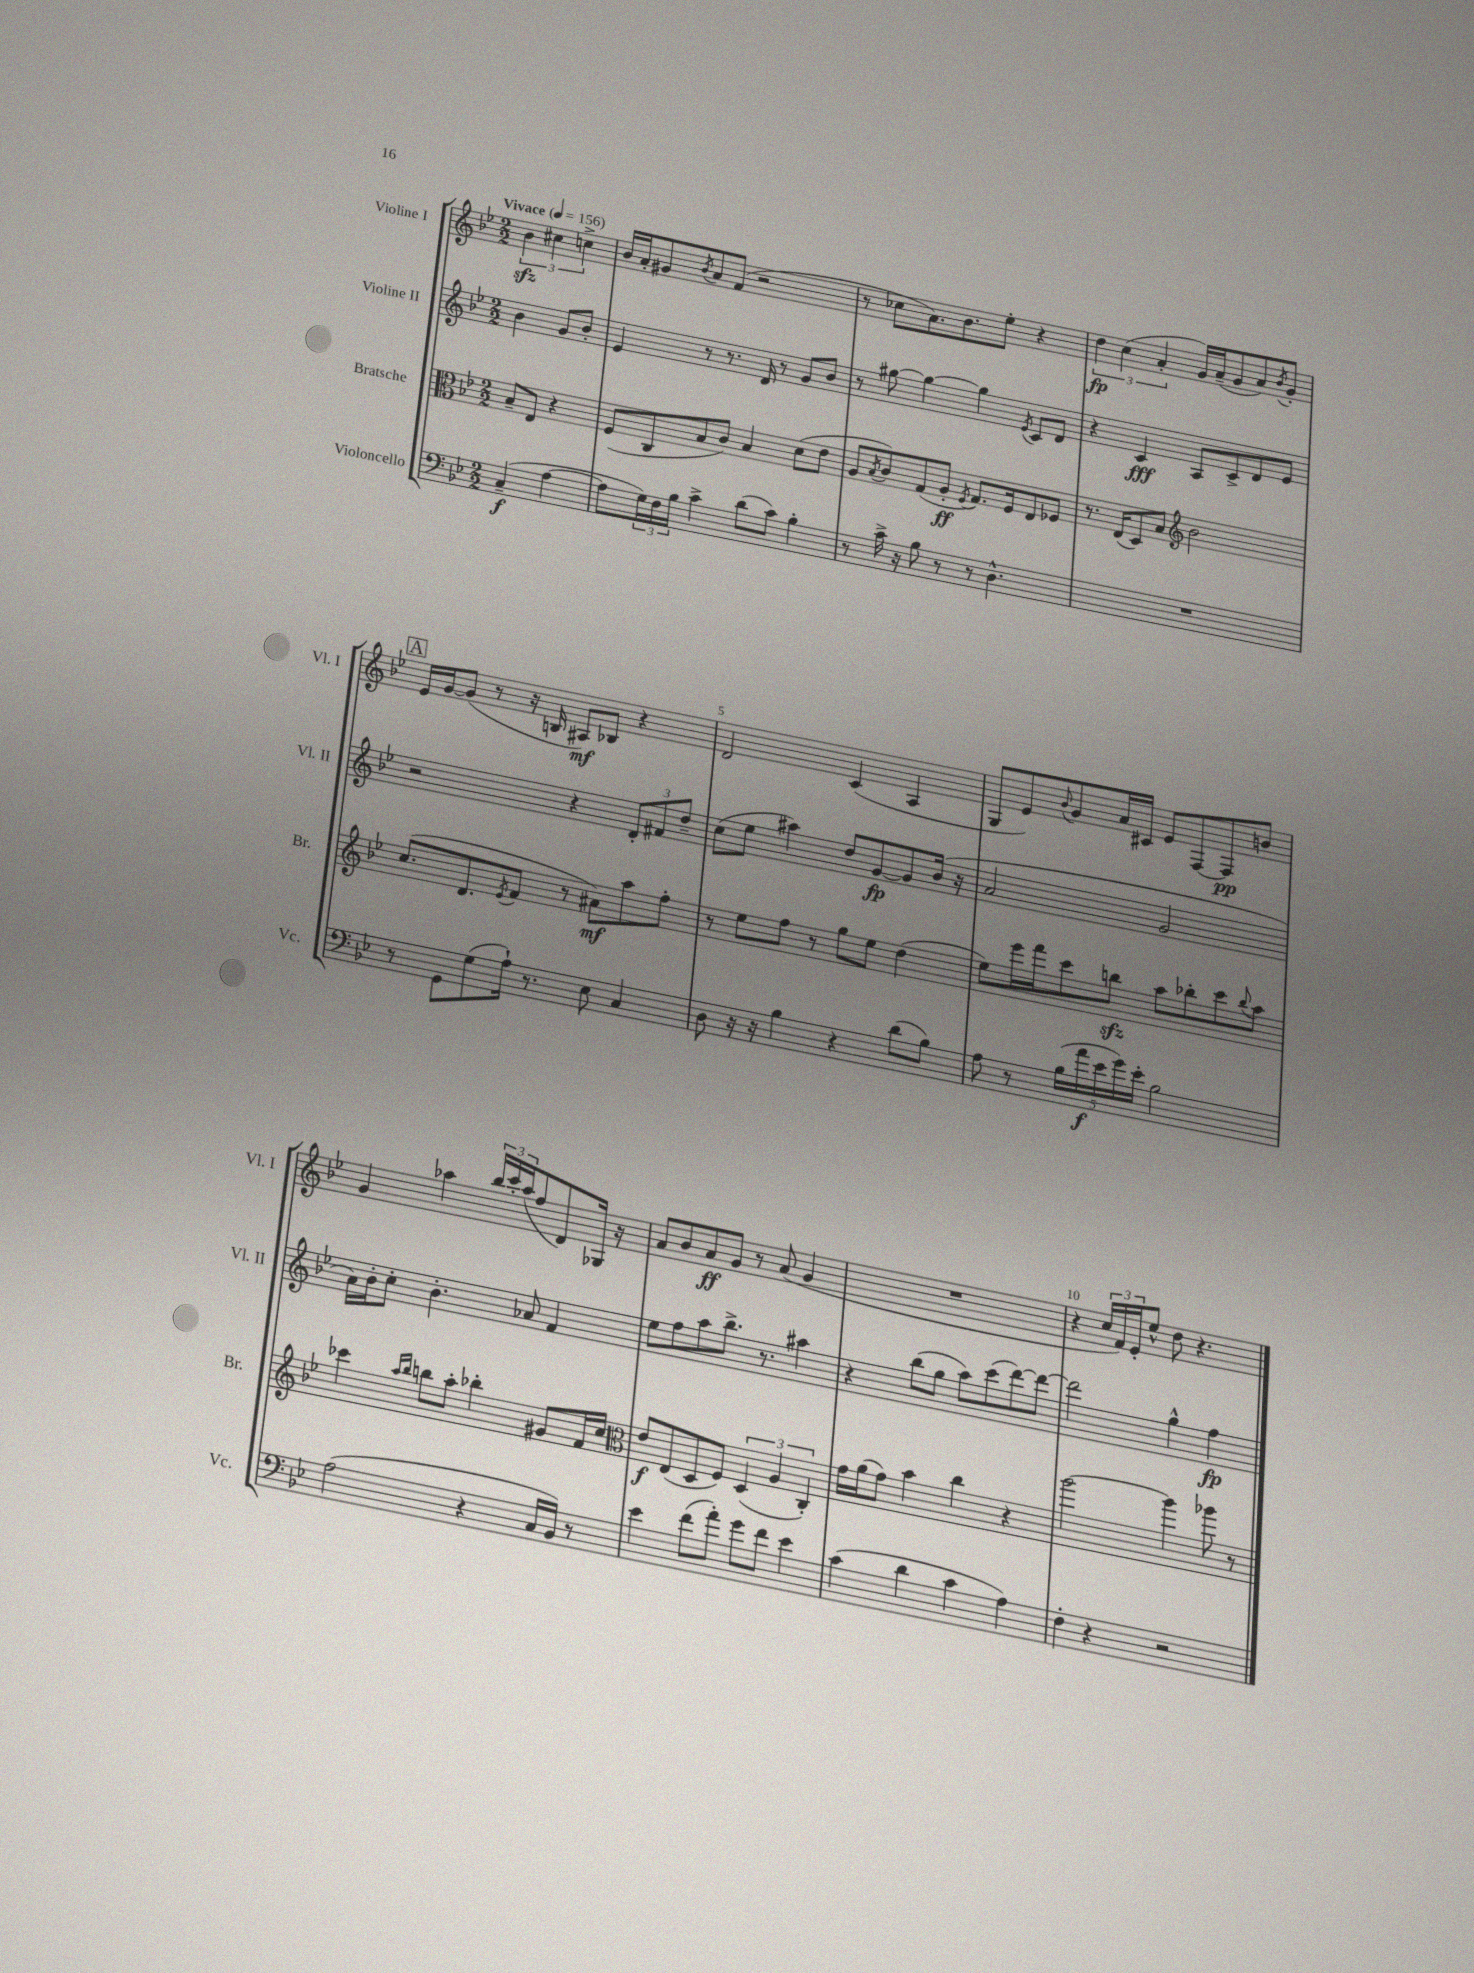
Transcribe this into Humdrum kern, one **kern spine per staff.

**kern	**kern	**kern	**kern
*staff4	*staff3	*staff2	*staff1
*clefF4	*clefC3	*clefG2	*clefG2
*k[b-e-]	*k[b-e-]	*k[b-e-]	*k[b-e-]
*M2/2	*M2/2	*M2/2	*M2/2
*MM156	*MM156	*MM156	*MM156
(4C~	8B-~	4b-	6b-
.	8E-	.	.
.	.	.	6cc#
[4A	4r	8g	.
.	.	.	6cc^
.	.	8b-'	.
=	=	=	=
8A]	(8F	4e-	16b-
.	.	.	16a'
24G)	8C	.	8g#
24F	.	.	.
24B-	.	.	.
.	.	.	8qb-
4c^	8B-	8r	8a
.	8c)	8.r	(8f
(8d	4B-	.	2r
.	.	16d	.
8c)	.	8r	.
4B-'	(8d	8g	.
.	8e-	8b-	.
=	=	=	=
8r	8A	8r	8r
.	8qB-	.	.
16c^	8c)	[8gg#	8cc-
16r	.	.	.
8B-	(8G	4gg#_	8.a)
8r	8A'	.	.
.	.	.	8.b-
.	8qF	.	.
8r	8.G)	4gg#]	.
4.D^^	.	.	8ee-'
.	16F	.	.
.	.	8qe-	.
.	8E-	8c	4r
.	8F-	8d	.
=	=	=	=
1r	8.r	4r	6dd
.	.	.	(6cc
.	(16E-	.	.
.	8D)	4c	.
.	.	.	6a'
.	8B-	.	.
*	*clefG2	*	*
.	2b-	8A	16g)
.	.	.	(16a~
.	.	8c^	8g
.	.	8d	8a)
.	.	.	8qb-
.	.	8e-	8g'
=	=	=	=
8r	(8.cc	2r	16e-
.	.	.	[16g
8GG	.	.	(8g]
.	8.d	.	.
(8G	.	.	8r
.	8qe-	.	.
16A`)	8f	.	16r
8.r	.	.	16B
.	8r	4r	8A#)
8E-	8a#)	.	8B-
4C	8aa	12d'	4r
.	.	12f#	.
.	8ff'	.	.
.	.	12dd~	.
=	=	=	=
8D	8r	(8cc	2d
16r	8ee-	8ee-	.
16r	.	.	.
4B-	8ff	4aa#)	.
.	8r	.	.
4r	8gg	8dd	(4c
.	8ee-	[8g	.
(8d	(4dd	8g]	4A
8B-)	.	(16b-	.
.	.	16r	.
=	=	=	=
8A	8ee-)	2a	8G
8r	16eee-	.	8e-)
.	16fff	.	.
.	.	.	8qqb-
(20B-	8ccc	.	8g
20a	.	.	.
20e-	.	.	.
.	8bb	.	16a
20g)	.	.	.
.	.	.	16c#
20e-'	.	.	.
2B-	8aa	2g	8e-
.	8bb-'	.	[8F
.	8ccc	.	8F]
.	8qqbb-	.	.
.	8aa	.	8b
=	=	=	=
(2A	4ccc-	16a)	4g
.	.	16b-'	.
.	.	8cc'	.
.	16qqaa	.	.
.	16qqbb-	.	.
.	8bb	4.b-'	4aa-
.	8aa'	.	.
4r	4bb-'	.	24bb-
.	.	.	24ccc'
.	.	.	(24aa-
.	.	8a-	8ff
16C	8g#	4f	8d)
16BB-)	.	.	.
8r	16f	.	16G-
.	16cc	.	16r
=	=	=	=
*	*clefC3	*	*
4e-	8e-	8ee-	8a
.	(8E-	8ff	8b-
(8f	8D	8aa	8a
8a')	8F)	8.bb-^	8g
8g	(6D	.	8r
.	.	8.r	.
8f	.	.	(8a
.	6A	.	.
4e-	.	4aa#	4g
.	6C')	.	.
=	=	=	=
(4c	16g	4r	1r
.	(16a	.	.
.	8g)	.	.
4d	4b-	(8bb-	.
.	.	8gg	.
4c	4cc	8aa)	.
.	.	(8ccc	.
4A)	4r	[8ddd)	.
.	.	8ddd_	.
=	=	=	=
4F'	[2aa	2ddd]	4r
4r	.	.	24cc
.	.	.	24f)
.	.	.	24e-'
.	.	.	8ee-^^
2r	4aa]	4gg^^	8dd
.	.	.	4.r
.	8aa-	4ff	.
.	8r	.	.
==	==	==	==
*-	*-	*-	*-
